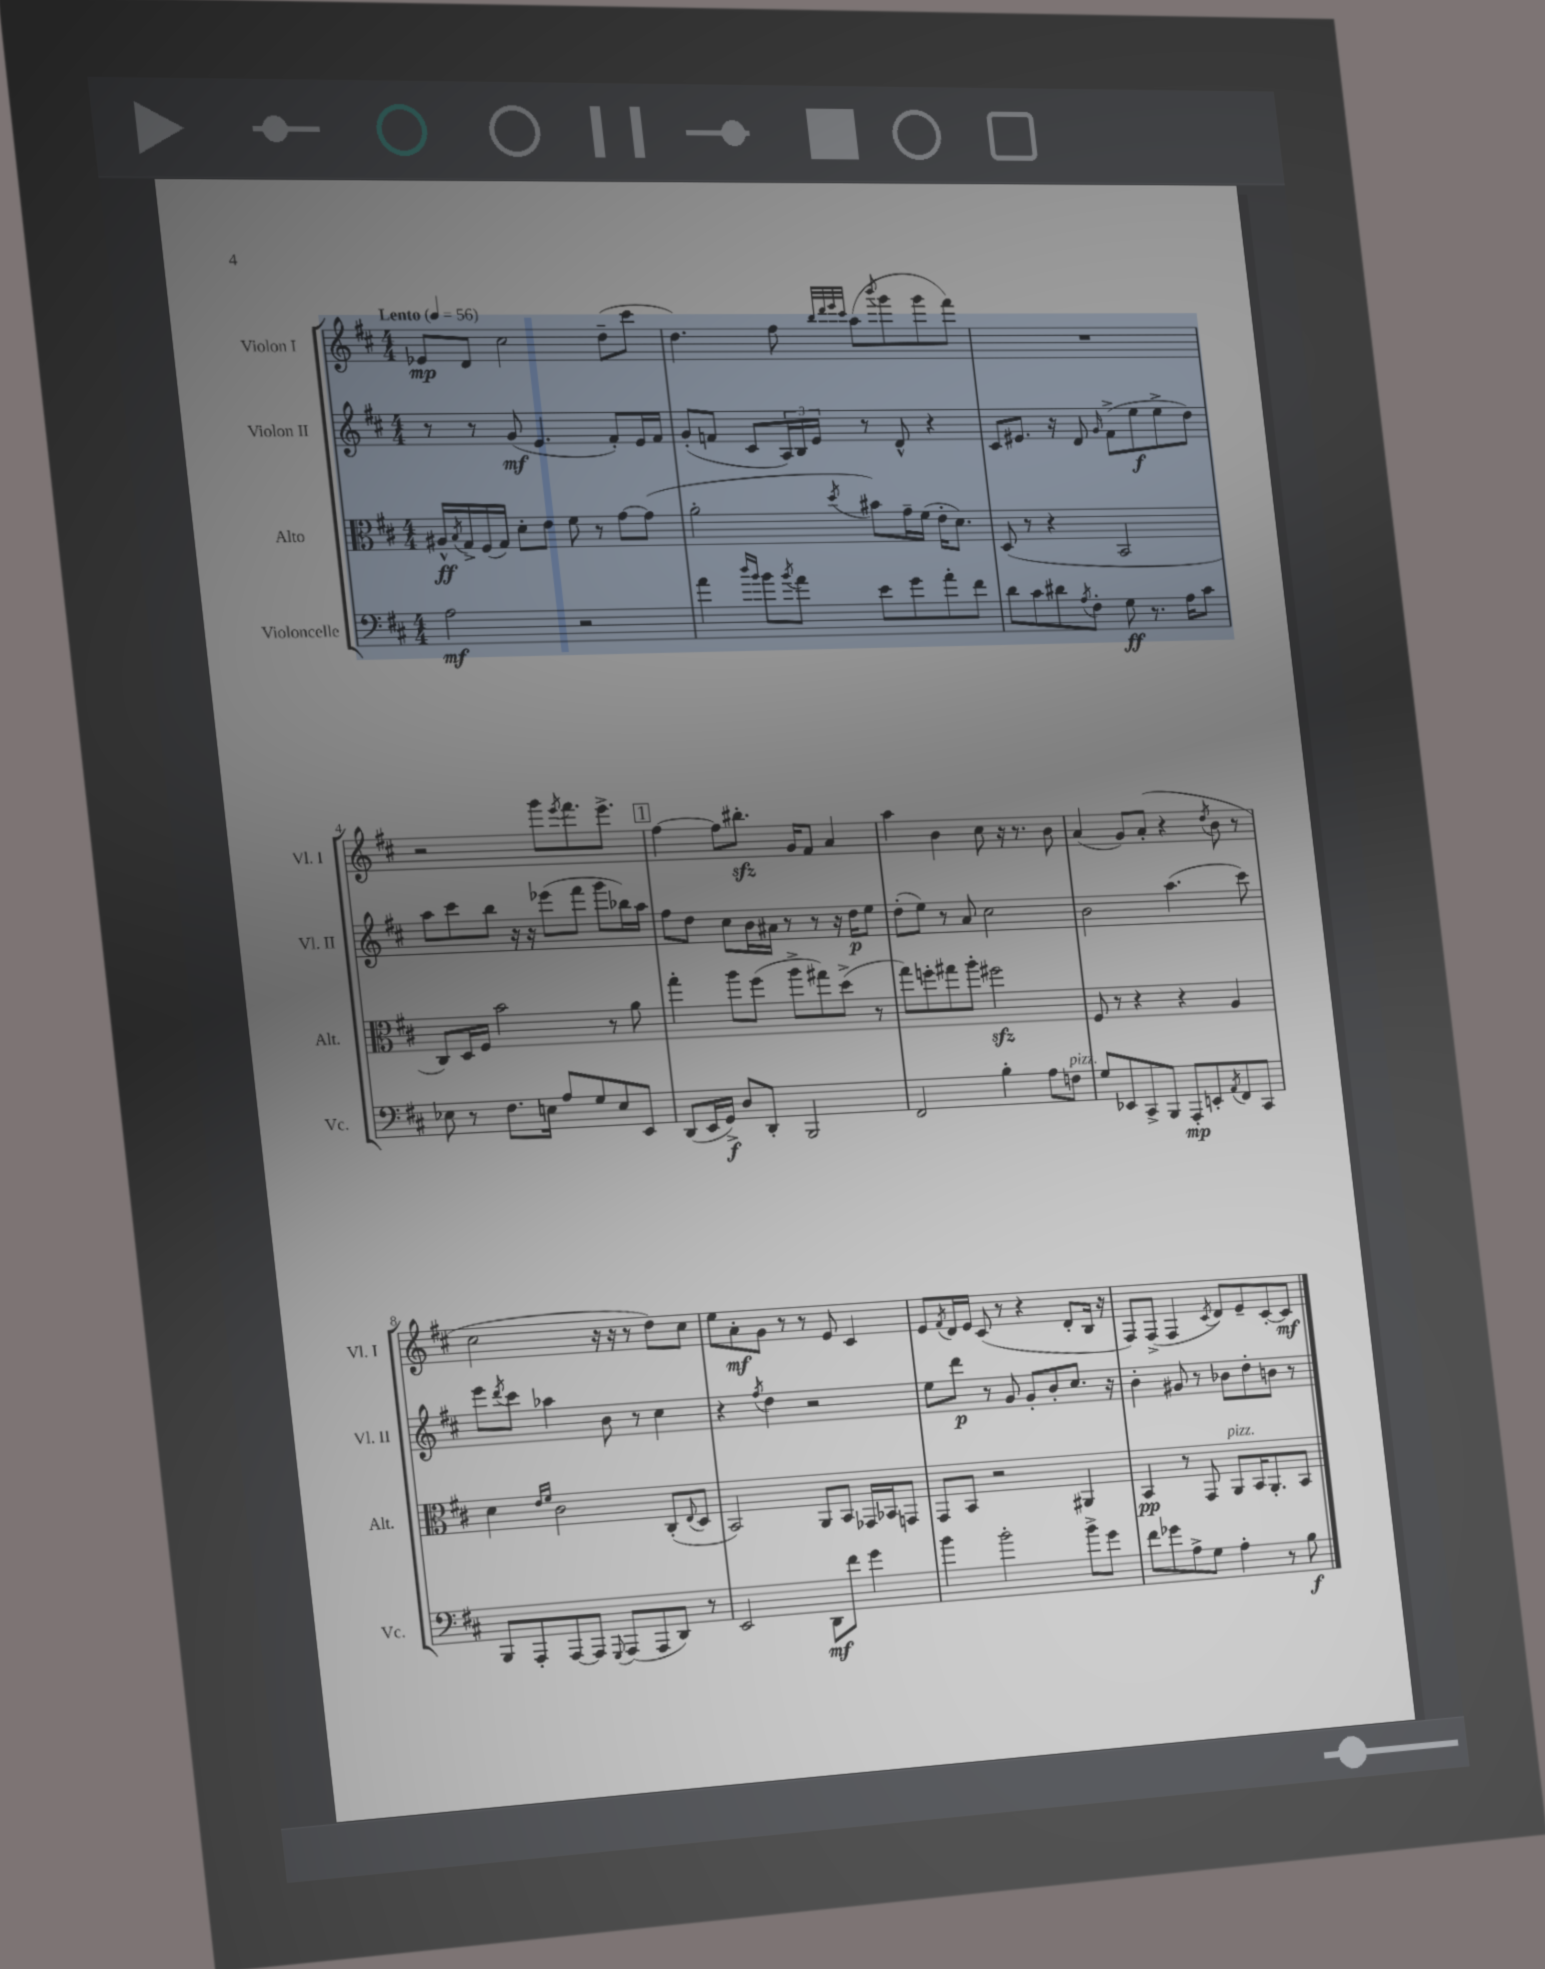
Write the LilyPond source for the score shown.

<<
\new StaffGroup <<
\new Staff = "s0" \with { instrumentName = "Violon I" shortInstrumentName = "Vl. I" } {
    \clef treble \key d \major \numericTimeSignature \time 4/4 \tempo "Lento" 4 = 56
    ees'8\mp d'8 cis''2 d''8--( cis'''8 |
    d''4.) fis''8 \grace { b''32 d'''32 e'''32 cis'''32 } a''8( \acciaccatura { b'''8 } g'''8 g'''8 fis'''8) |
    R1 |
    r2 g'''8 \acciaccatura { e'''8 } fis'''8. e'''8.-> |
    \mark \markup { \box "1" } fis''4~ fis''8 bis''8.-.\sfz g'16 fis'8 a'4 |
    a''4 b'4 cis''8 r16 r8. b'8 |
    a'4( g'8) a'8-.( r4 \acciaccatura { d''8 } b'8 r8 |
    cis''2 r16 r16 r8 d''8) cis''8 |
    e''8 a'8-.\mf g'8 r8 r8 e'8 cis'4 |
    e'8 \acciaccatura { fis'8 } d'16 e'16 cis'8( r8 r4 d'8-. b16 r16 |
    fis8) fis8->( fis4 \acciaccatura { cis'8 } d'8) e'8-- cis'8~-. cis'8\mf \bar "|." |
}
\new Staff = "s1" \with { instrumentName = "Violon II" shortInstrumentName = "Vl. II" } {
    \clef treble \key d \major \numericTimeSignature \time 4/4
    r8 r8 g'8\mf( e'4. fis'8-.) e'16 fis'16 |
    g'8-.( f'8 cis'8 \tuplet 3/2 { a16) b16 e'16 } r8 d'8-^ r4 |
    cis'8 eis'8. r16 d'8 \grace { g'16 } fis'8->( e''8\f e''8-> d''8) |
    a''8 cis'''8 b''8 r16 r16 ees'''8( fis'''8 g'''8 bes''16) a''16 |
    \mark \markup { \box "1" } fis''8 d''8 cis''8 b'16 ais'16 r8 r8 r16 d''16\p e''8 |
    d''8-.( e''8) r8 a'8 cis''2 |
    b'2 a''4.( cis'''8) |
    e'''8 \acciaccatura { d'''8 } cis'''8 aes''4 b'8 r8 cis''4 |
    r4 \acciaccatura { fis''8 } d''4 r2 |
    e''8 d'''8\p r8 g'8 g'8-. b'8-. cis''8. r16 |
    b'4-. gis'8 r8 bes'8 d''8-. b'8 r8 \bar "|." |
}
\new Staff = "s2" \with { instrumentName = "Alto" shortInstrumentName = "Alt." } {
    \clef alto \key d \major \numericTimeSignature \time 4/4
    ais16-^\ff \acciaccatura { b8 } g16-> fis16( g16) d'8-. e'8 fis'8 r8 g'8~ g'8( |
    a'2-. \acciaccatura { d''8 } bis'8) g'16-- fis'16( e'16-. d'8.) |
    d8( r8 r4 b,2 |
    cis8) d16 fis16 b'2 r8 a'8 |
    \mark \markup { \box "1" } g''4-. a''8 fis''8( a''8-> gis''8) d''8->( r8 |
    g''8) f''8-. gis''8 a''8-. fis''2\sfz |
    fis8 r8 r4 r4 a4 |
    d'4 \grace { e'16 fis'16 } cis'2 cis8-.( \appoggiatura { e8 } d8 |
    b,2) a,8 b,8 ges,16 bes,16 g,8 |
    g,8 b,8 r2 ais,4 |
    b,4\pp r8 g,8 a,8^\markup { \italic "pizz." } b,16 a,8.-. b,8 \bar "|." |
}
\new Staff = "s3" \with { instrumentName = "Violoncelle" shortInstrumentName = "Vc." } {
    \clef bass \key d \major \numericTimeSignature \time 4/4
    a2\mf r2 |
    a'4 \grace { d''16 b'16 } b'8 \acciaccatura { b'8 } a'8 e'8 g'8 a'8-. fis'8 |
    d'8 cis'8 dis'8 \acciaccatura { a8 } fis8-. g8\ff r8. a16 cis'8 |
    ees8 r8 fis8. e16 a8 g8 e8 e,8 |
    \mark \markup { \box "1" } d,8( e,16 g,16->\f) d8 d,8-. b,,2 |
    fis,2 b4-. a8 f8^\markup { \italic "pizz." } |
    g8 ees,8 cis,8-> b,,8 a,,8-.\mp e,8-. \acciaccatura { a,8 } fis,8 cis,8 |
    b,,8 a,,8-. a,,8~ a,,8 \appoggiatura { g,,8 } a,,8( a,,8 d,8) r8 |
    e,2 d,8\mf fis'8 g'4 |
    b'4 b'2-. b'8-> g'8 |
    fis'8 ges'8 a8-> g8 a4-. r8 b8\f \bar "|." |
}
>>
>>
